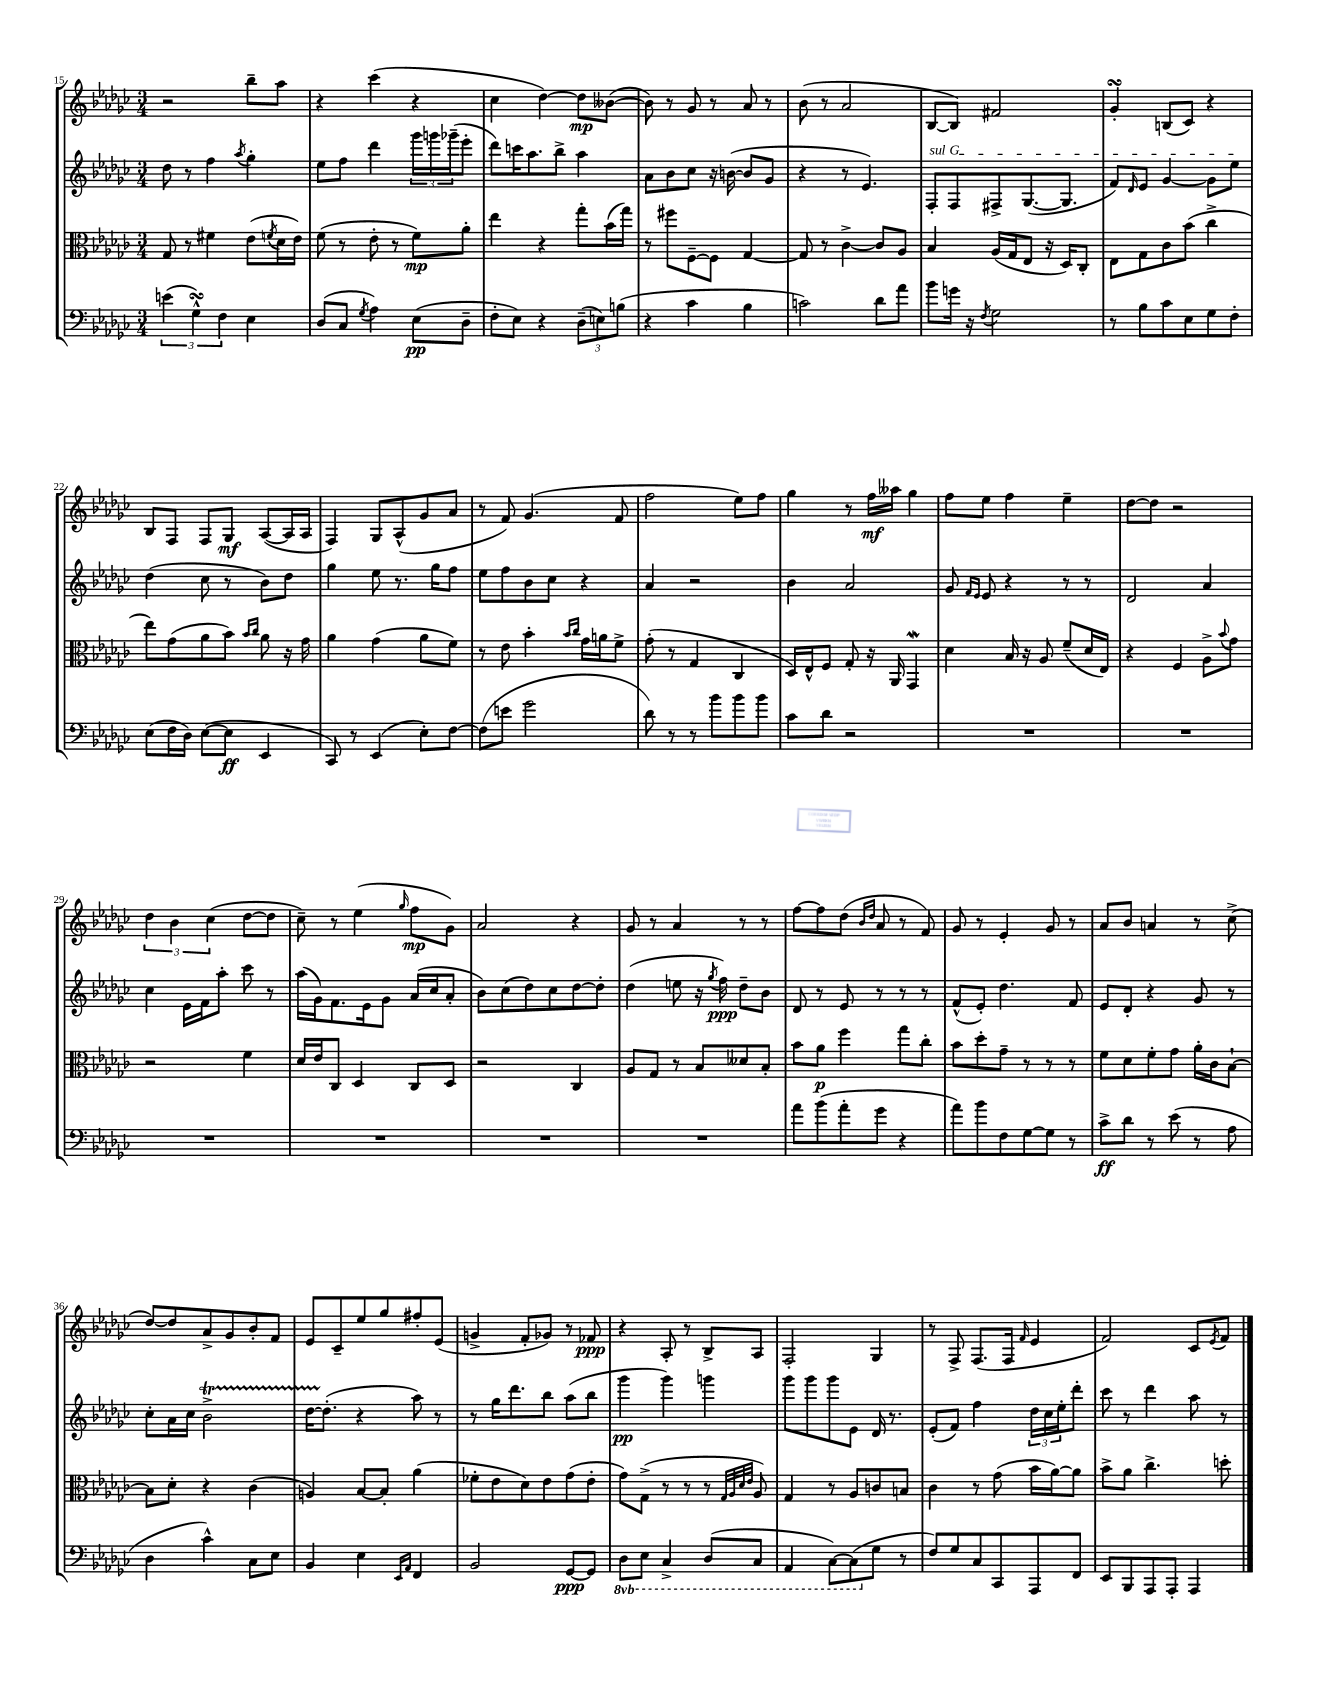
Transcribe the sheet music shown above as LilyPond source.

<<
\new StaffGroup <<
\new Staff = "s0" {
    \clef treble \key ges \major \numericTimeSignature \time 3/4
    r2 bes''8-- aes''8 |
    r4 ces'''4( r4 |
    ces''4 des''4~) des''8\mp beses'8~( |
    beses'8) r8 ges'8 r8 aes'8 r8 |
    bes'8( r8 aes'2 |
    bes8~ bes8) fis'2 |
    ges'4-.\turn b8( ces'8) r4 |
    bes8 f8 f8 ges8\mf aes8~( aes16 aes16 |
    f4) ges8 aes8-^( ges'8 aes'8 |
    r8 f'8) ges'4.( f'8 |
    f''2 ees''8) f''8 |
    ges''4 r8 f''16\mf aeses''16 ges''4 |
    f''8 ees''8 f''4 ees''4-- |
    des''8~ des''8 r2 |
    \tuplet 3/2 { des''4 bes'4 ces''4( } des''8~ des''8 |
    ces''8--) r8 ees''4( \grace { ges''16 } f''8\mp ges'8) |
    aes'2 r4 |
    ges'8 r8 aes'4 r8 r8 |
    f''8~ f''8 des''8( \grace { bes'16 des''16 } aes'8 r8 f'8) |
    ges'8 r8 ees'4-. ges'8 r8 |
    aes'8 bes'8 a'4 r8 ces''8->( |
    des''8~) des''8 aes'8-> ges'8 bes'8-. f'8 |
    ees'8 ces'8-- ees''8 ges''8 fis''8-. ees'8( |
    g'4-> f'8-. ges'8) r8 fes'8\ppp |
    r4 aes8-. r8 bes8-> aes8 |
    f2-. ges4 |
    r8 f8-> f8.( f16 \grace { f'16 } ees'4 |
    f'2) ces'8 \acciaccatura { ees'8 } f'8 \bar "|." |
}
\new Staff = "s1" {
    \clef treble \key ges \major \numericTimeSignature \time 3/4
    des''8 r8 f''4 \acciaccatura { aes''8 } ges''4-. |
    ees''8 f''8 des'''4 \tuplet 3/2 { ges'''16 g'''16 ges'''16--( } ees'''8-. |
    des'''8) c'''16 aes''8. bes''8-> aes''4 |
    aes'8 bes'8 ces''8 r16 b'16~( b'8 ges'8 |
    r4 r8 ees'4.) |
    \once \override TextSpanner.bound-details.left.text = \markup { \italic "sul G" } f8-.\startTextSpan f8 fis8-> ges8.~( ges8. |
    f'8) \grace { des'16 } ees'8 ges'4~ ges'8 ees''8\stopTextSpan |
    des''4( ces''8 r8 bes'8) des''8 |
    ges''4 ees''8 r8. ges''16 f''8 |
    ees''8 f''8 bes'8 ces''8 r4 |
    aes'4 r2 |
    bes'4 aes'2 |
    ges'8 \grace { f'16 ees'16 } ees'8 r4 r8 r8 |
    des'2 aes'4 |
    ces''4 ees'16 f'16 aes''8-. ces'''8 r8 |
    aes''16( ges'16) f'8. ees'16 ges'8 aes'16( ces''16 aes'8-. |
    bes'8) ces''8( des''8) ces''8 des''8~ des''8-. |
    des''4( e''8 r16 \acciaccatura { ges''8 } f''16\ppp) des''8-- bes'8 |
    des'8 r8 ees'8 r8 r8 r8 |
    f'8-^( ees'8-.) des''4. f'8 |
    ees'8 des'8-. r4 ges'8 r8 |
    ces''8-. aes'16 ces''16 bes'2->\startTrillSpan |
    des''16~ des''8.-.\stopTrillSpan( r4 aes''8) r8 |
    r8 ges''16 des'''8. bes''8 aes''8( bes''8 |
    ges'''4\pp ges'''4) g'''4 |
    ges'''8 ges'''8 ges'''8 ees'8 des'16 r8. |
    ees'8-.( f'8) f''4 \tuplet 3/2 { des''16 ces''16 ees''16-. } des'''8-. |
    ces'''8 r8 des'''4 aes''8 r8 \bar "|." |
}
\new Staff = "s2" {
    \clef alto \key ges \major \numericTimeSignature \time 3/4
    ges8 r8 fis'4 ees'8( \acciaccatura { f'8 } des'16 ees'16) |
    f'8( r8 ees'8-. r8 f'8\mp) aes'8-. |
    ees''4 r4 ges''8-. bes'16( ges''16) |
    r8 fis''8 f8~-- f8 ges4~ |
    ges8 r8 ces'4~-> ces'8 aes8 |
    bes4 aes16( ges16 ees8 r16 des16) ces8-. |
    ees8 ges8 ces'8 bes'8( ces''4-> |
    ees''8) ges'8( aes'8 bes'8) \grace { bes'16 ces''16 } aes'8 r16 ges'16 |
    aes'4 ges'4( aes'8 f'8) |
    r8 ees'8 bes'4-. \grace { bes'16 ces''16 } ges'16 a'16 f'8-> |
    ges'8-.( r8 ges4 ces4 |
    des16) ees16-^ f8 ges8-. r16 aes,16 ges,4\mordent |
    des'4 bes16 r16 aes8 f'8--( des'16 ees16) |
    r4 f4 aes8-> \appoggiatura { bes'8 } ges'8 |
    r2 f'4 |
    des'16 ees'16 ces8 des4 ces8 des8 |
    r2 ces4 |
    aes8 ges8 r8 bes8 deses'8 bes8-. |
    bes'8 aes'8\p f''4 ges''8 ces''8-. |
    bes'8 des''8-. ges'8-- r8 r8 r8 |
    f'8 des'8 f'8-. ges'8 aes'16-. ces'16 bes8~-! |
    bes8 des'8-. r4 ces'4( |
    a4) bes8~ bes8-. aes'4( |
    fes'8-. ees'8 des'8) ees'8 ges'8( ees'8-. |
    ges'8) ges8->( r8 r8 r8 \grace { ges32 aes32 des'32 ees'32 } aes8) |
    ges4 r8 aes8 c'8 b8 |
    ces'4 r8 ges'8( bes'16 aes'16~) aes'8 |
    bes'8-> aes'8 ces''4.-> d''8-. \bar "|." |
}
\new Staff = "s3" {
    \clef bass \key ges \major \numericTimeSignature \time 3/4 \set Staff.ottavationMarkups = #ottavation-simple-ordinals
    \tuplet 3/2 { e'4( ges4-^\turn) f4 } ees4 |
    des8( ces8 \acciaccatura { ges8 } aes4) ees8\pp( des8-- |
    f8-. ees8) r4 \tuplet 3/2 { des8--( e8) b8( } |
    r4 ces'4 bes4 |
    c'2) des'8 aes'8 |
    bes'8 g'16 r16 \acciaccatura { f8 } ges2 |
    r8 bes8 ces'8 ees8 ges8 f8-. |
    ees8( f16 des16) ees8~( ees8\ff ees,4 |
    ces,8) r8 ees,4( ees8-.) f8~ |
    f8( e'8 ges'2 |
    des'8) r8 r8 bes'8 bes'8 bes'8 |
    ces'8 des'8 r2 |
    R2. |
    R2. |
    R2. |
    R2. |
    R2. |
    R2. |
    aes'8 bes'8( aes'8-. ges'8 r4 |
    aes'8) bes'8 f8 ges8~ ges8 r8 |
    ces'8->\ff des'8 r8 ees'8( r8 aes8 |
    des4 ces'4-^) ces8 ees8 |
    bes,4 ees4 \grace { ees,16 aes,16 } f,4 |
    bes,2 ges,8~\ppp ges,8 |
    \ottava #-1 des,8 ees,8 ces,4-> des,8( ces,8 |
    aes,,4 ces,8~) ces,8( \ottava #0 ges8 r8 |
    f8) ges8 ces8 ces,8 aes,,8 f,8 |
    ees,8 bes,,8 aes,,8 aes,,8-. aes,,4 \bar "|." |
}
>>
>>
\layout { \context { \Score currentBarNumber = #15 } }
